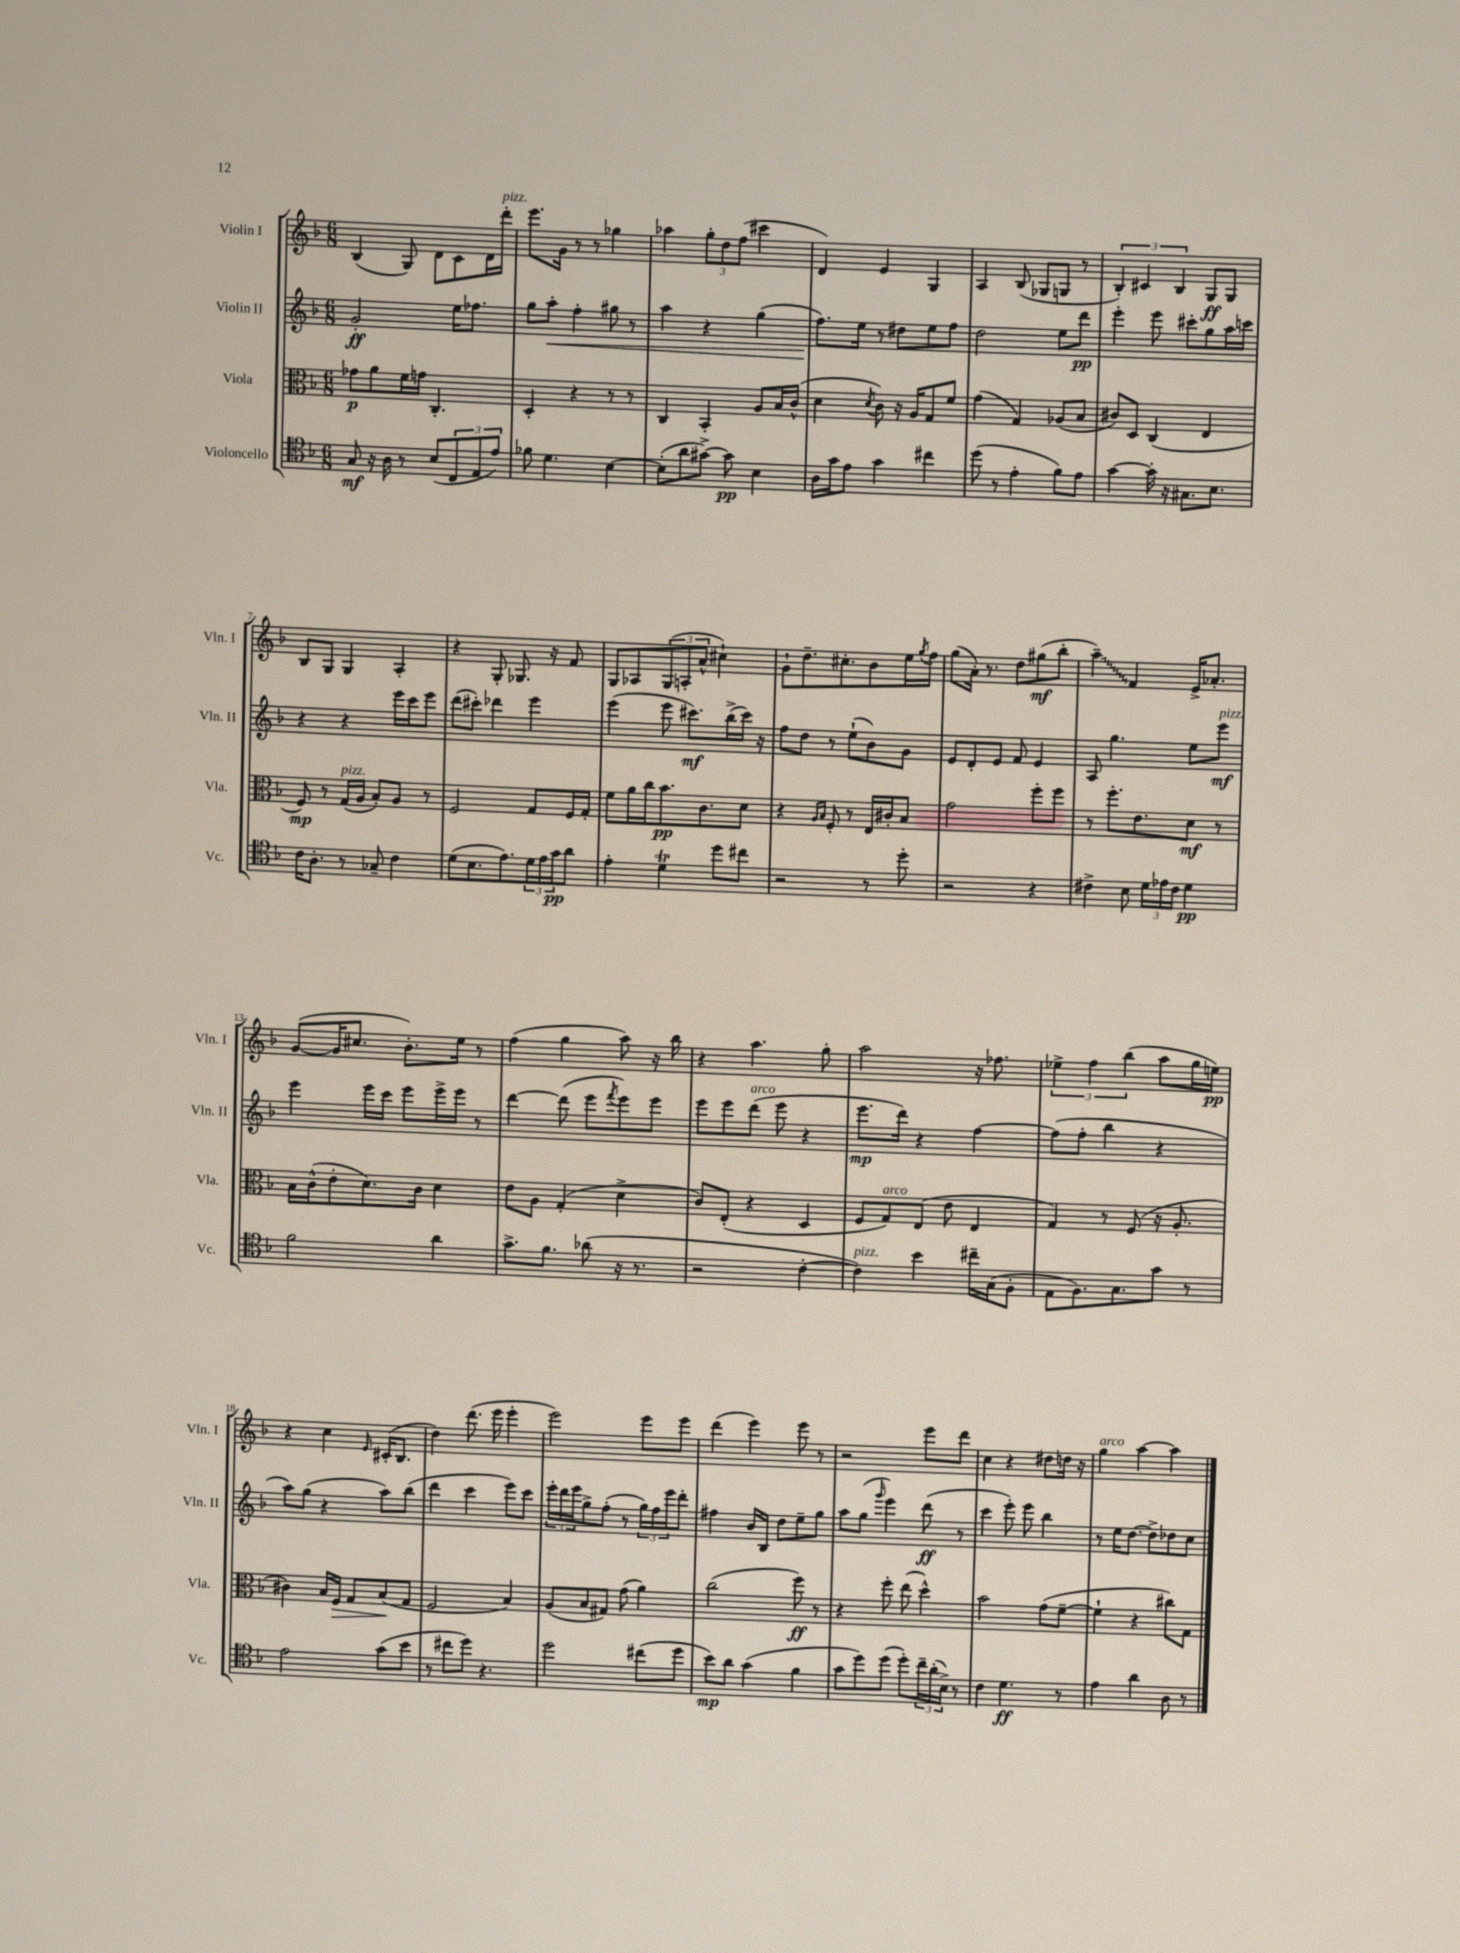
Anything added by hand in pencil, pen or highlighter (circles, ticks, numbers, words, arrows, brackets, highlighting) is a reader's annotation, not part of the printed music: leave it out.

**kern	**kern	**kern	**kern
*staff4	*staff3	*staff2	*staff1
*clefC4	*clefC3	*clefG2	*clefG2
*k[b-]	*k[b-]	*k[b-]	*k[b-]
*M6/8	*M6/8	*M6/8	*M6/8
8G/	8g-\L	2g'/	(4B-/
16r	8a\	.	.
16A\	.	.	.
8r	16f\L	.	8G/)
.	16g\JJ	.	.
(8B-/L	4.C'/	.	8d\L
12C/	.	16ee\LK	8c\
.	.	8.ff-\J	.
12E/	.	.	.
.	.	.	16d\L
12e/J)	.	.	.
.	.	.	16ddd'\JJ
=	=	=	=
8f-\	4D'/	8gg\L	8.eee\L
4.d\	.	8aa'\J	.
.	.	.	16g\Jk
.	4r	4ff'\	8r
.	.	.	8r
[4B-\	8r	8gg#\	4gg-\
.	8r	8r	.
=	=	=	=
(8B-'\]L	4C/	4aa\	4aa-\
8a\	.	.	.
[8g#^\J)	4BB-'/	4r	12gg'\L
.	.	.	12dd\
8g#\]	.	.	.
.	.	.	(12ff\J
4B-\	8A/L	(4gg\	4ccc#\
.	16B-/L	.	.
.	(16c^^/JJ	.	.
=	=	=	=
16A\LL	4d\	8.ff\L)	4d/)
16g\J	.	.	.
8e\J	.	.	.
.	.	16ee\Jk	.
.	8qd/	.	.
4g\	8c\)	8r	4e/
.	16r	8dd#\L	.
.	16A/LK	.	.
4cc#\	8G/	8ee\	4G/
.	8f/J	8ff\J	.
=	=	=	=
(8dd\	(4g\	2dd\	4A/
8r	.	.	.
4e'\	4G/)	.	(8B-/
.	.	.	8G-/L
8f\L)	(8A-/L	8ee\L	8G/J
8e\J	8B-/J	8ddd\J	8r
=	=	=	=
[4g\	8c#/L)	4eee'\	6B-'/)
.	8D/J	.	.
.	.	.	6c#/
16g'\]	(4C/	8eee\	.
16r	.	.	.
.	.	.	6B-/
8.G#\L	.	8ccc#'\L	.
.	4E/	8gg\	8G/L
8.B-\J	.	.	.
.	.	16aa\L	8G/J
.	.	16ccc\JJ	.
=	=	=	=
16c\LK	8F/)	4r	8B-/L
8.A'\J	.	.	.
.	8r	.	8G/J
8r	(16G/LL	4r	4G/
.	16A/JJ	.	.
8G-~/	8B-'/L)	.	.
4c\	8A/J	16eee\LL	4A'/
.	.	16ccc\J	.
.	8r	8eee\J	.
=	=	=	=
(8d\L	2F/	(8ddd\L	4r
8.B-\	.	8ccc#'\J)	.
.	.	4ddd-\	8G'/
8.e\)	.	.	.
.	.	.	8.G-/
24d\L	8G/L	4eee\	.
24e\	.	.	.
.	.	.	16r
24g\J	.	.	.
8a\J	16F/L	.	8f/
.	16G'/JJ	.	.
=	=	=	=
4e'\	8f\L	(4eee\	8G/L
.	16a\L	.	8A-/
.	16cc\J	.	.
4d\	8.b-\	8eee\	(12G/
.	.	.	12A'/
.	.	8.ccc#\L)	.
.	.	.	12a^^/J
.	8.c\	.	.
8dd\L	.	.	4cc#`\)
.	.	(16bb-^\L	.
8cc#\J	8d\J	16ccc#\JJ)	.
.	.	16r	.
=	=	=	=
2r	4r	8ff\L	8g`\L
.	.	8dd\J	8.dd~\
.	16qqA/LL	.	.
.	16qqB-/JJ	.	.
.	8F'/	8r	.
.	.	.	8.cc#'\
.	8r	(8ee`\L	.
8r	16E/LL	8b-\)	8b-\
.	16c#'/J	.	.
8dd'\	8B-/J	8g\J	16ee\L
.	.	.	8qgg/
.	.	.	16ff\JJ
=	=	=	=
2r	2g\	8e/L	(8gg\L
.	.	8d'/	16a'\Jk)
.	.	.	8.r
.	.	8e/J	.
.	.	8f/	8dd\L
4r	8ff'\L	4e/	(8gg#\
.	8ff\J	.	8bb-'\J
=	=	=	=
4c#^\	8r	8A/	4aa~\)
.	8.ff'\L	4.gg\	.
8B-\	.	.	4f/
.	8.e\	.	.
24d\LL	.	.	.
24e-\	.	.	.
24c#\JJ	.	.	.
4d\	8d\J	8ee\L	16e^/LK
.	.	.	8.a-'/J
.	8r	8eee\J	.
=	=	=	=
2f\	16B-\LL	4eee\	([8g/L
.	(16c^^\J	.	.
.	8e'\	.	16g/]K
.	.	.	8.cc#/J
.	8.d\)	16eee\LL	.
.	.	16ccc\JJ	.
.	.	8eee\L	8.b-'\L)
.	16c\Jk	.	.
4a\	4d\	16eee^\L	.
.	.	16eee\JJ	16ee\Jk
.	.	8r	8r
=	=	=	=
8.g^\L	8e\L	[4ddd\	(4ff\
.	8A\J	.	.
8.f\J	.	.	.
.	(4G'/	(8ddd\]	4gg\
(8a-\	.	8eee\L	.
.	.	8qfff/	.
16r	4d^\	8eee\)	8aa\)
8.r	.	.	.
.	.	8eee\J	16r
.	.	.	16bb-\
=	=	=	=
2r	8c/L)	8eee\L	4r
.	(8E'/J	8eee\	.
.	4r	(8ddd\J	4.aa\
.	.	8eee\	.
[4c'\	4D/	4r	.
.	.	.	8gg'\
=	=	=	=
4c\])	8F/L	8.eee\L	2aa\
.	8G/)	.	.
.	.	16ddd\Jk)	.
4b-\	(8E/J	4r	.
.	8e\	.	.
16cc#~\LL	4E/	[4ff\	16r
(16G\J	.	.	8.ff-\
8F'\J	.	.	.
=	=	=	=
8E\L	4G/)	(8ff\]L	6ee-^\
8.F\)	.	8ff'\J	.
.	.	.	6ff\
.	8r	4bb-\	.
8.G\	.	.	.
.	.	.	(6bb-\
.	(8F/	.	.
8g\J	16r	4r	8aa\L
.	8.A'/	.	.
8r	.	.	16gg\L
.	.	.	16ee\JJ)
=	=	=	=
2e\	4c#\)	8aa\L)	4r
.	.	(8gg\J	.
.	16B-/LL	4r	4cc\
.	16F/JJ	.	.
.	8G/L	.	.
.	.	.	16qqe/
(8g\L	(8B-/	8aa\L)	(16c#'/LK
.	.	.	8.B-/J
8b-\J	8G/J	(8bb-\J	.
=	=	=	=
8r	2F/	4ddd\	4dd\)
8cc#\L	.	.	.
8dd\J)	.	4ccc\	(8.ddd\
4.r	.	.	.
.	.	.	16eee\
.	4B-/)	8eee\L)	4eee'\
.	.	8ccc\J	.
=	=	=	=
2dd\	(8A/L	24eee'\LL	2eee\)
.	.	24ddd\	.
.	.	24eee\J	.
.	8B-/	8gg^\	.
.	8G#/J)	(8ff'\J	.
.	(8g\	8r	.
(8cc#\L	4a\)	24gg\LL)	8eee\L
.	.	24ff\	.
.	.	24eee\J	.
8dd\J	.	8ddd'\J	8eee\J
=	=	=	=
8b-\L)	(2cc\	4ff#\	(4ddd\
8a\J	.	.	.
(4g\	.	16b-/LL	4eee\)
.	.	16B-/JJ	.
.	.	8dd\L	.
4f\	8ff\)	8ee~\	8eee\
.	8r	8gg\J	8r
=	=	=	=
8g\L	4r	8aa\L	2r
8dd\)	.	(8gg\J	.
.	.	16qqggg/	.
(8dd\J	8ff'\	4eee\)	.
8dd'\L)	(8ee\	.	.
24cc~\L	4dd^^\)	(8ddd\	8eee\L
(24a'\	.	.	.
24B-^\JJ)	.	.	.
8r	.	8r	8ddd\J
=	=	=	=
4c\	2b-\	4ccc\	4cc\
4.d\	.	8eee'\)	4r
.	.	8eee\	.
.	(8g\L	4bb-\	8dd#\L
8r	[8f~\J	.	16dd\Jk
.	.	.	16r
=	=	=	=
4e\	4f`\]	8r	4gg\
.	.	16ee\LK	.
.	.	[8.dd\J	.
4a\	4r	.	[4aa\
.	.	8dd^\]L	.
8A\	8cc#\L)	8dd-\	4aa\]
8r	8G\J	8cc\J	.
==	==	==	==
*-	*-	*-	*-
